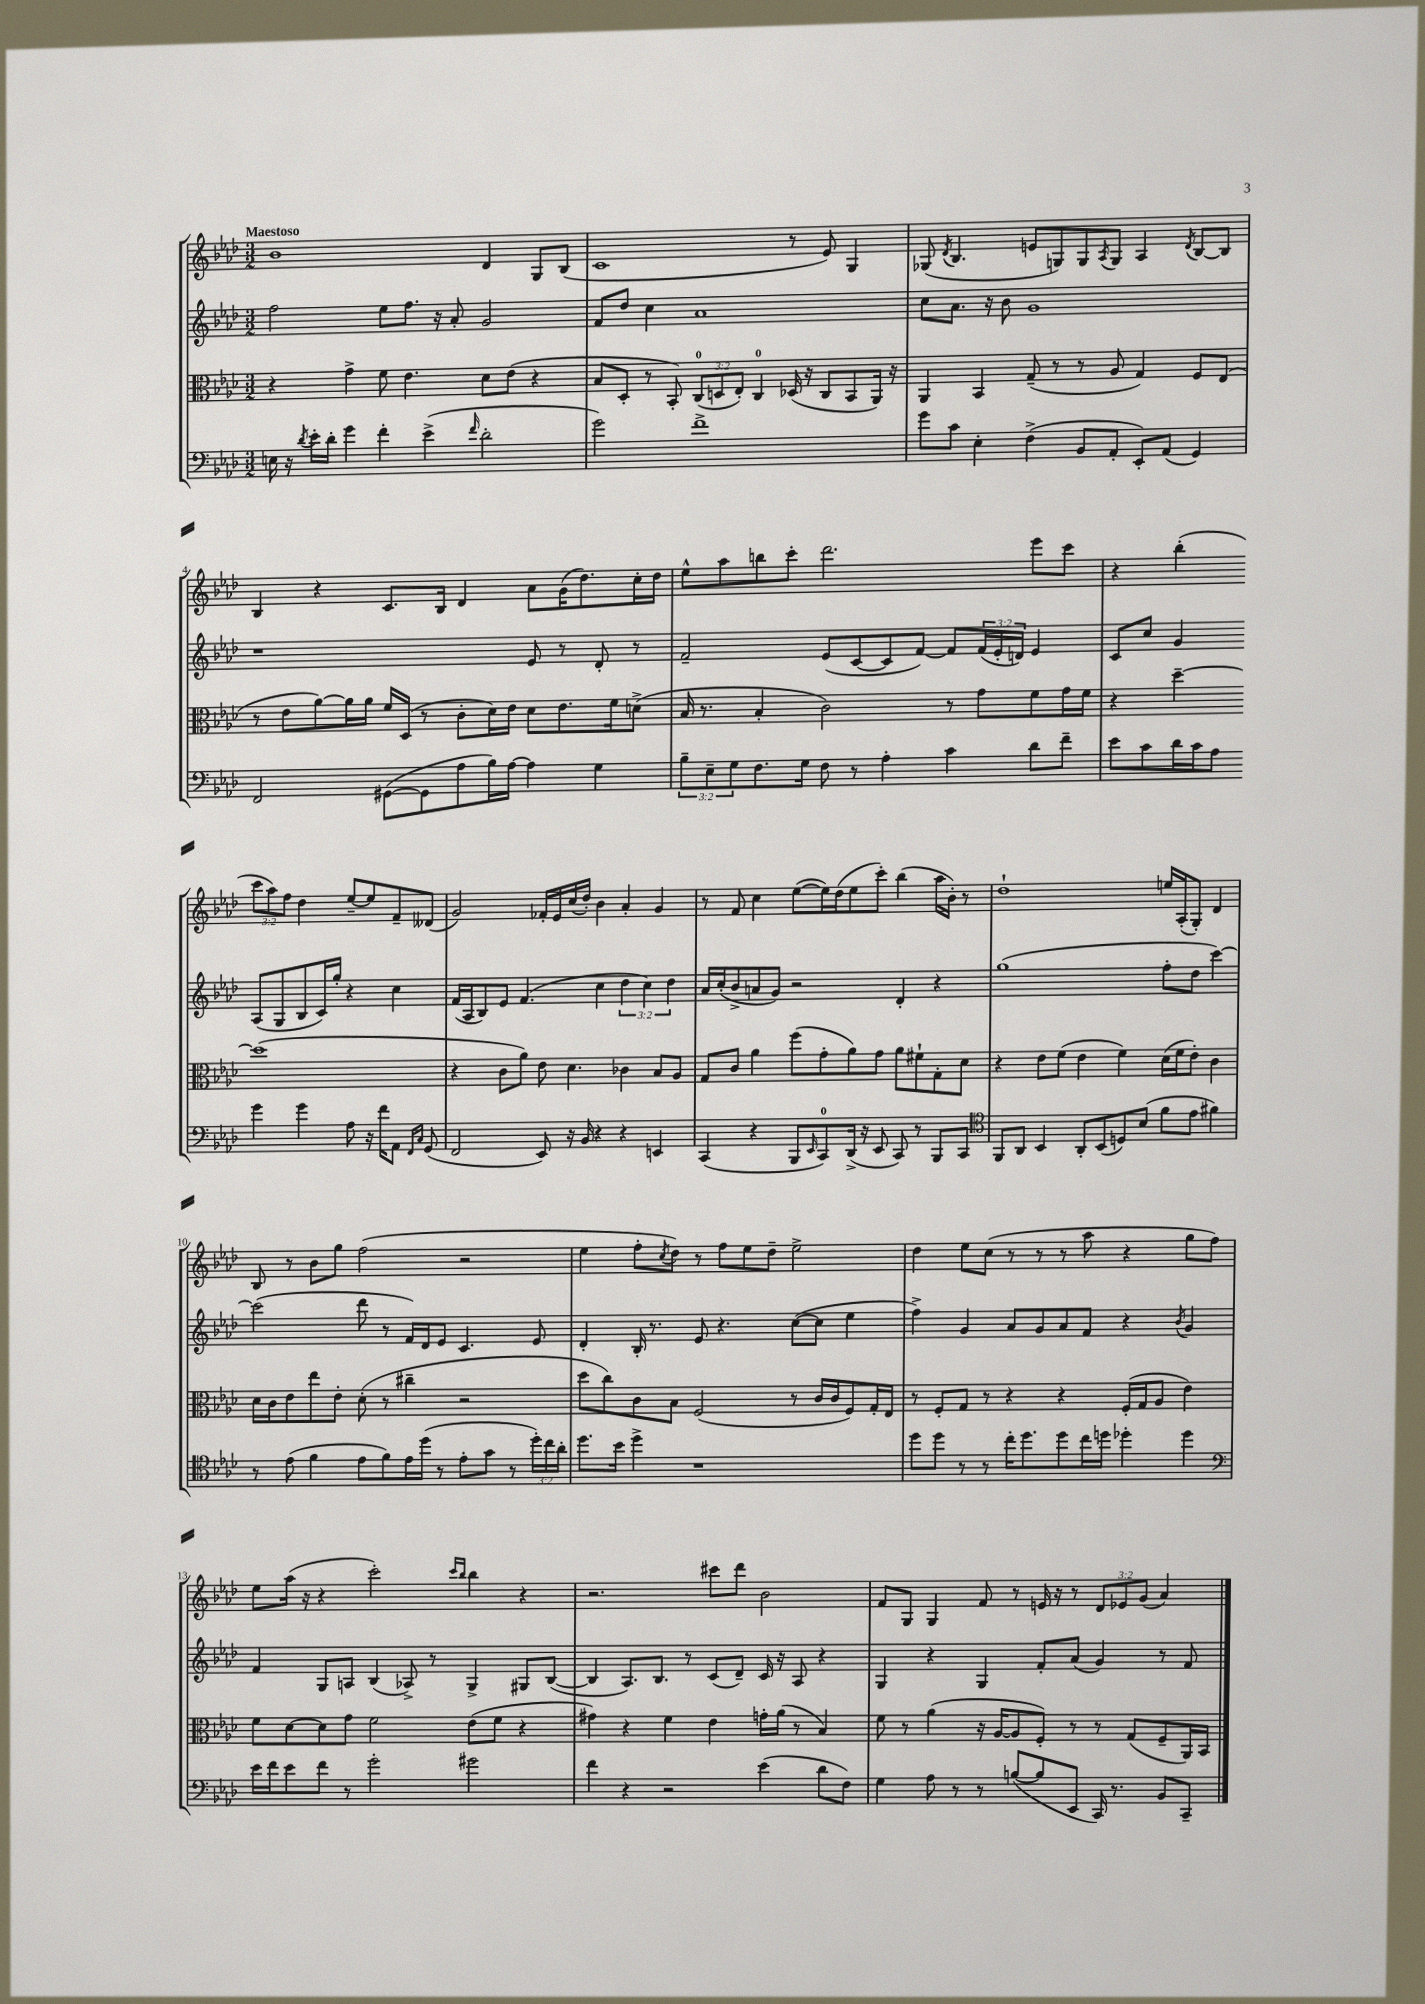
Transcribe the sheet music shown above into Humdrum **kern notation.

**kern	**kern	**kern	**kern
*part4	*part3	*part2	*part1
*staff4	*staff3	*staff2	*staff1
*clefF4	*clefC3	*clefG2	*clefG2
*k[b-e-a-d-]	*k[b-e-a-d-]	*k[b-e-a-d-]	*k[b-e-a-d-]
*M3/2	*M3/2	*M3/2	*M3/2
=1	=1	=1	=1
!	!	!	!LO:TX:a:B:t=Maestoso
16En\	4r	2ff\	1b-
16r	.	.	.
8qd-/	.	.	.
16e-'\LL	.	.	.
16d-'\JJ	.	.	.
4g\	4g^\	.	.
4f'\	8f\	8ee-\L	.
.	4.e-\	8.ff\J	.
(4e-^\	.	.	.
.	.	16r	.
.	.	8a-'/	.
16qqf/	.	.	.
2d-'\	8d-\L	2g/	4d-/
.	(8e-\J	.	.
.	4r	.	8G/L
.	.	.	(8B-/J
=2	=2	=2	=2
2g\)	8B-/L	8f/L	1c
.	8D-'/J	8dd-/J	.
.	8r	4cc\	.
.	8BB-'/)	.	.
1f^	(12C/L	1a-	.
.	12Dn/	.	.
.	12E-'/J)	.	.
.	4C/	.	.
.	(16D-X/	.	8r
.	16r	.	.
.	8C/L	.	8e-/)
.	8BB-/	.	4G/
.	16AA-/Jk)	.	.
.	16r	.	.
=3	=3	=3	=3
8g\L	4AA-/	8cc\L	(8G-X/
.	.	.	8qd-/
8c\J	.	8.a-\J	4.B-/
4E-'\	4BB-/	.	.
.	.	16r	.
.	.	8b-\	.
(4F^\	(8G~/	1g	8en/L
.	8r	.	8Gn/)
8BB-/L	8r	.	8G/
.	.	.	8qA-/
8AA-'/J	8A-/	.	8G/J
8EE-'/L)	4G/)	.	4A-/
(8AA-/J	.	.	.
.	.	.	8qd-/
4GG/)	8F/L	.	[8B-/L
.	(8E-/J	.	8B-/J]
!!LO:LB:g=z
=4	=4	=4	=4
2FF/	8r	1r	4B-/
.	8e-\L	.	.
.	[8a-\)	.	4r
.	16a-\L]	.	.
.	16a-\JJ	.	.
([8GG#X\L	16f/LL	.	8.c/L
.	(16D-/JJ	.	.
8GG#\]	8r	.	.
.	.	.	16B-/Jk
8A-\	8c'\L	.	4d-/
16B-\L)	16d-\L)	.	.
[16A-\JJ	16e-\JJ	.	.
4A-\]	8d-\L	8e-/	8a-\L
.	8.e-\	8r	(16g\K
.	.	.	8.dd-\)
4G\	.	8d-'/	.
.	16f\k	.	.
.	(8dn^\J	8r	16cc'\L
.	.	.	16dd-\JJ
=5	=5	=5	=5
12B-~\L	16B-/	2f~/	8ee-^^\L
.	8.r	.	.
12E-~\	.	.	.
.	.	.	8aa-\
12G\	.	.	.
8.F\	4B-'/	.	8bbn\
.	.	.	8ccc'\J
16G\Jk	.	.	.
8F\	2c\)	(8e-/L	2.ddd-\
8r	.	[8c/	.
4A-'\	.	8c/]	.
.	.	[8f/J)	.
4c\	8r	8f/L]	.
.	8g\L	(24f/L	.
.	.	24e-'/	.
.	.	24dn/JJ)	.
8d-\L	8f\	4e-/	8eee-\L
8f~\J	16g\L	.	8ccc\J
.	16f\JJ	.	.
=6	=6	=6	=6
8e-\L	4r	8c/L	4r
8c\	.	8cc/J	.
16d-\L	[4dd-~\	4g/	(4bb-'\
16c\J	.	.	.
8A-\J	.	.	.
4g\	(1dd-]	(8A-/L	12ccc\L
.	.	.	12aa-\)
.	.	8G/	.
.	.	.	12ff\J
4g\	.	8B-/	4dd-\
.	.	16c/L)	.
.	.	16gg'/JJ	.
8A-\	.	4r	[8ee-~/L
16r	.	.	8ee-/]
16f\KL	.	.	.
8AA-\J	.	4cc\	8f~/
16qqFF/LL	.	.	.
16qqC/JJ	.	.	.
(8GG/	.	.	(8d--X/J
!!LO:LB:g=z
=7	=7	=7	=7
2FF/	4r	(16f/LL	2g/)
.	.	16A-/J	.
.	.	8B-/)	.
.	8c\L	8e-/J	.
.	8a-\J)	(4.f/	.
8EE-/)	8e-\	.	16f-X'/LL
.	.	.	16e-/
16r	4.d-\	.	(16cc/
16BB-/	.	.	16dd-'/JJ)
4r	.	4cc\	4b-\
4r	4c-X\	6dd-\	4a-'/
.	.	6cc\)	.
4EEn/	8B-/L	.	4g/
.	.	6dd-\	.
.	8A-/J	.	.
=8	=8	=8	=8
(4CC/	8G/L	16a-/LL	8r
.	.	(16cc'/J	.
.	8c/J	8b-^/	8f/
4r	4a-\	8an/	4cc\
.	.	8g/J)	.
8BBB-/L	(8ff\L	2r	([8ee-\L
16qqEE-/	.	.	.
8CC/)	8g'\	.	16ee-\L])
.	.	.	(16dd-\J
(16DD-^/Jk	8a-\)	.	8ee-\
16r	.	.	.
8EE-/	8g\J	.	8ccc'\J)
8CC/)	8a-\L	4d-'/	(4bb-\
8r	8f#X`\	.	.
8BBB-/L	8G'\	4r	16aa-\LL
.	.	.	16b-'\JJ)
8CC/J	8d-\J	.	8r
=9	=9	=9	=9
*clefC4	*	*	*
8FF/L	4r	(1gg	1dd-`
8AA-/J	.	.	.
4BB-/	8e-\L	.	.
.	(8f\J	.	.
8AA-'/L	4e-\	.	.
(8BB-/	.	.	.
8Dn/)	4f\)	.	.
(8B-/J	.	.	.
8f\L	(16d-\LL	8ff'\L	16een/LL
.	16f\J	.	(16A-'/J
8e-\J	8e-'\J)	8dd-\J	8G'/J)
4f#X\)	4c\	[4ccc\)	4d-/
!!LO:LB:g=z
=10	=10	=10	=10
8r	16d-\LL	(2ccc\]	8B-/
.	16c\J	.	.
(8e-\	8e-\	.	8r
4f\	8ee-\	.	8b-\L
.	8e-'\J	.	8gg\J
8e-\L	(8d-'\	8ddd-\	(2ff\
8f\)	8r	8r	.
16e-\L	4cc#X~\	16f/LL)	.
(16dd-\JJ	.	16d-/J	.
8r	.	8e-/J	.
8e-'\L	2r	4.c/	2r
8g\J	.	.	.
8r	.	.	.
24dd-'\LL)	.	8e-/	.
24cc\	.	.	.
24a-'\JJ	.	.	.
=11	=11	=11	=11
8.dd-\L	8dd-\L	4d-'/	4ee-\
.	8cc\)	.	.
16b-\Jk	.	.	.
4dd-^\	8c\	16B-'/	8ff'\L
.	.	8.r	.
.	.	.	8qcc/
.	8B-\J	.	8dd-\J)
1r	(2F/	8e-/	8r
.	.	4.r	8ff\L
.	.	.	8ee-\
.	.	.	8dd-~\J
.	8r	([8cc\L	2ee-^\
.	16c/LL	8cc\J]	.
.	16c/J	.	.
.	8F/)	4ee-\	.
.	16G'/L	.	.
.	16E-/JJ	.	.
=12	=12	=12	=12
8dd-\L	8r	4ff^\)	4dd-\
8dd-\J	8F'/L	.	.
8r	8G/J	4g/	8ee-\L
8r	8r	.	(8cc\J
16cc'\KL	4r	8a-/L	8r
8.dd-\	.	.	.
.	.	8g/	8r
8dd-\	4r	8a-/	8r
16cc\L	.	8f/J	8aa-\
16ddn\JJ	.	.	.
4dd-X'\	(16F'/LL	4r	4r
.	16G/J	.	.
.	8A-/J	.	.
.	.	8qb-/	.
4dd-\	4e-\)	4g/	8gg\L
.	.	.	8ff\J)
!!LO:LB:g=z
=13	=13	=13	=13
*clefF4	*	*	*
16e-\LL	8f\L	4f/	8ee-\L
16f\J	.	.	.
8e-\	[8d-\	.	(16aa-\Jk
.	.	.	16r
8f\J	8d-\]	8G/L	4r
8r	8g\J	8An/J	.
2g'\	2f\	(4B-/	2ccc'\)
.	.	8A-X^/)	.
.	.	8r	.
.	.	.	16qqccc/LL
.	.	.	16qqbb-/JJ
2g#X\	(8e-\L	4G^/	4bb-\
.	8f\J	.	.
.	4r	8G#X/L	4r
.	.	([8B-/J	.
=14	=14	=14	=14
4f\	4g#X\)	4B-/]	2.r
4r	4r	8.A-/L)	.
.	.	8.B-/J	.
2r	4f\	.	.
.	.	8r	.
.	4e-\	(8c/L	8ccc#X\L
.	.	8d-~/J)	8ddd-\J
(4e-\	16gn'\LL	16c/	2b-\
.	(16a-\JJ	16r	.
.	8r	8A-/	.
8d-\L	4B-/)	4r	.
8F\J)	.	.	.
=15	=15	=15	=15
4G\	8f\	4G/	8f/L
.	8r	.	8G/J
8A-\	(4a-\	4r	4G/
8r	.	.	.
8r	16r	4G/	8f/
.	[16A-/KL	.	.
([8Bn/L	8A-/]	.	8r
8B/]	8F'/J)	8f'/L	16en/
.	.	.	16r
8EE-/J	8r	(8a-/J	8r
16CC/)	8r	4g/)	12d-/L
8.r	.	.	.
.	.	.	12e-X/
.	(8G/L	.	.
.	.	.	(12g/J
8BB-/L	8F~/	8r	4a-/)
8CC~/J	16AA-/L)	8f/	.
.	16BB-/JJ	.	.
==	==	==	==
*-	*-	*-	*-
